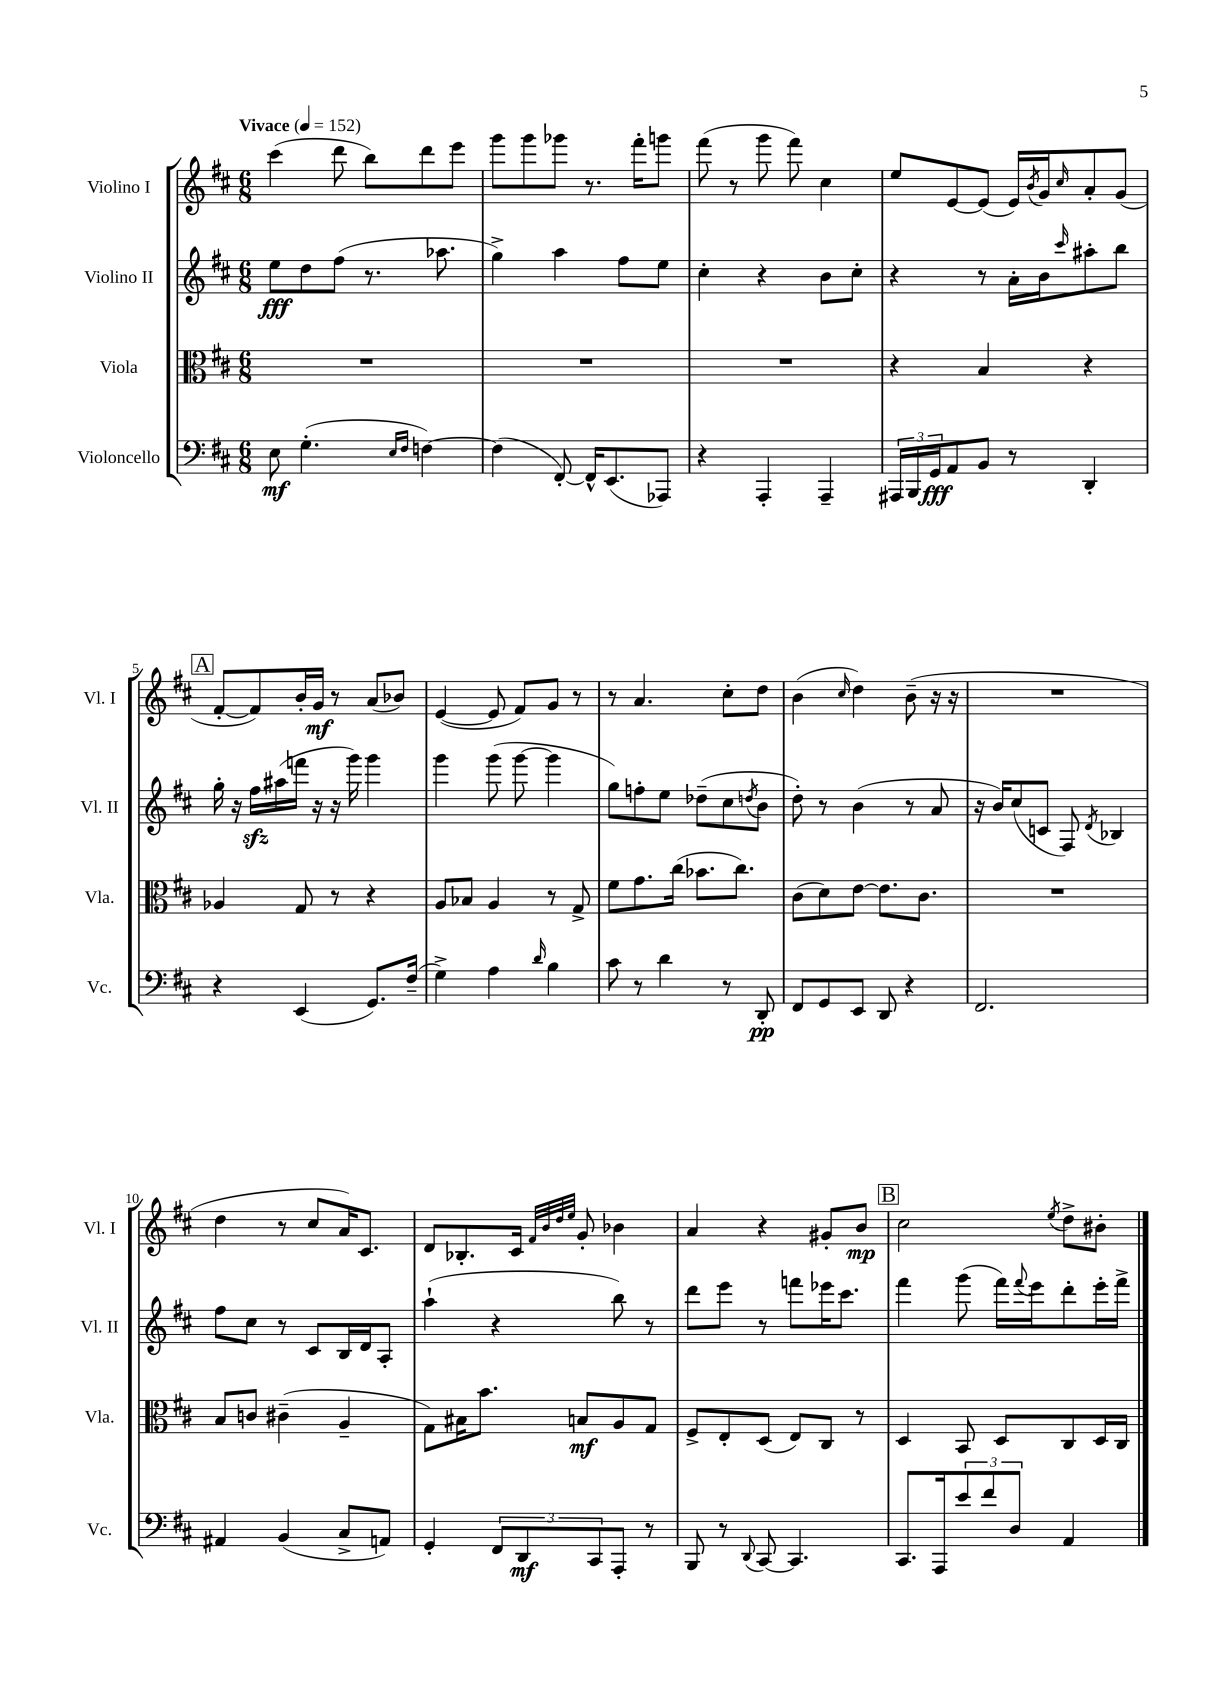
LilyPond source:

<<
\new StaffGroup <<
\new Staff = "s0" \with { instrumentName = "Violino I" shortInstrumentName = "Vl. I" } {
    \clef treble \key d \major \numericTimeSignature \time 6/8 \tempo "Vivace" 4 = 152
    cis'''4( d'''8 b''8) d'''8 e'''8 |
    g'''8 g'''8 ges'''8 r8. fis'''16-. g'''8 |
    fis'''8( r8 g'''8 fis'''8) cis''4 |
    e''8 e'8~ e'8( e'16) \acciaccatura { b'8 } g'16 \grace { cis''16 } a'8-. g'8( |
    \mark \markup { \box "A" } fis'8~-. fis'8) b'16-. g'16\mf r8 a'8( bes'8) |
    e'4~( e'8 fis'8) g'8 r8 |
    r8 a'4. cis''8-. d''8 |
    b'4( \grace { cis''16 } d''4) b'8--( r16 r16 |
    R2. |
    d''4 r8 cis''8 a'16) cis'8. |
    d'8 bes8.-. cis'16 \grace { fis'32 b'32 d''32 e''32 } g'8-. bes'4 |
    a'4 r4 gis'8-. b'8\mp |
    \mark \markup { \box "B" } cis''2 \acciaccatura { e''8 } d''8-> bis'8-. \bar "|." |
}
\new Staff = "s1" \with { instrumentName = "Violino II" shortInstrumentName = "Vl. II" } {
    \clef treble \key d \major \numericTimeSignature \time 6/8
    e''8\fff d''8 fis''8( r8. aes''8. |
    g''4->) a''4 fis''8 e''8 |
    cis''4-. r4 b'8 cis''8-. |
    r4 r8 a'16-. b'16 \grace { cis'''16 } ais''8-. b''8 |
    \mark \markup { \box "A" } g''16-. r16 fis''16\sfz ais''16( f'''16 r16 r16 g'''16) g'''4 |
    g'''4 g'''8( g'''8~ g'''4 |
    g''8) f''8-. e''8 des''8--( cis''8 \acciaccatura { d''8 } b'8 |
    d''8-.) r8 b'4( r8 a'8 |
    r16 b'16) cis''8( c'8 fis8) \acciaccatura { d'8 } bes4 |
    fis''8 cis''8 r8 cis'8 b16 d'16 a8-. |
    a''4-!( r4 b''8) r8 |
    d'''8 e'''8 r8 f'''8 ees'''16 cis'''8. |
    \mark \markup { \box "B" } fis'''4 g'''8( fis'''16) \appoggiatura { fis'''8 } e'''16 d'''8-. e'''16-. fis'''16-> \bar "|." |
}
\new Staff = "s2" \with { instrumentName = "Viola" shortInstrumentName = "Vla." } {
    \clef alto \key d \major \numericTimeSignature \time 6/8
    R2. |
    R2. |
    R2. |
    r4 b4 r4 |
    \mark \markup { \box "A" } aes4 g8 r8 r4 |
    a8 bes8 a4 r8 g8-> |
    fis'8 g'8. cis''16( bes'8. cis''8.) |
    cis'8( d'8) e'8~ e'8. cis'8. |
    R2. |
    b8 c'8 cis'4--( a4-- |
    g8) bis16 b'8. b8\mf a8 g8 |
    fis8-> e8-. d8( e8) cis8 r8 |
    \mark \markup { \box "B" } d4 b,8 d8 cis8 d16 cis16 \bar "|." |
}
\new Staff = "s3" \with { instrumentName = "Violoncello" shortInstrumentName = "Vc." } {
    \clef bass \key d \major \numericTimeSignature \time 6/8
    e8\mf g4.-.( \grace { e16 fis16 } f4~) |
    f4( fis,8~-.) fis,16-^ e,8.( aes,,8) |
    r4 a,,4-. a,,4-- |
    \tuplet 3/2 { ais,,16 b,,16 g,16\fff } a,8 b,8 r8 d,4-. |
    \mark \markup { \box "A" } r4 e,4( g,8.) fis16--( |
    g4->) a4 \grace { d'16 } b4 |
    cis'8 r8 d'4 r8 d,8-.\pp |
    fis,8 g,8 e,8 d,8 r4 |
    fis,2. |
    ais,4 b,4( cis8-> a,8) |
    g,4-. \tuplet 3/2 { fis,8 d,8\mf cis,8 } a,,8-. r8 |
    b,,8 r8 \appoggiatura { d,8 } cis,8~ cis,4. |
    \mark \markup { \box "B" } cis,8. a,,16 \tuplet 3/2 { e'8 fis'8 d8 } a,4 \bar "|." |
}
>>
>>
